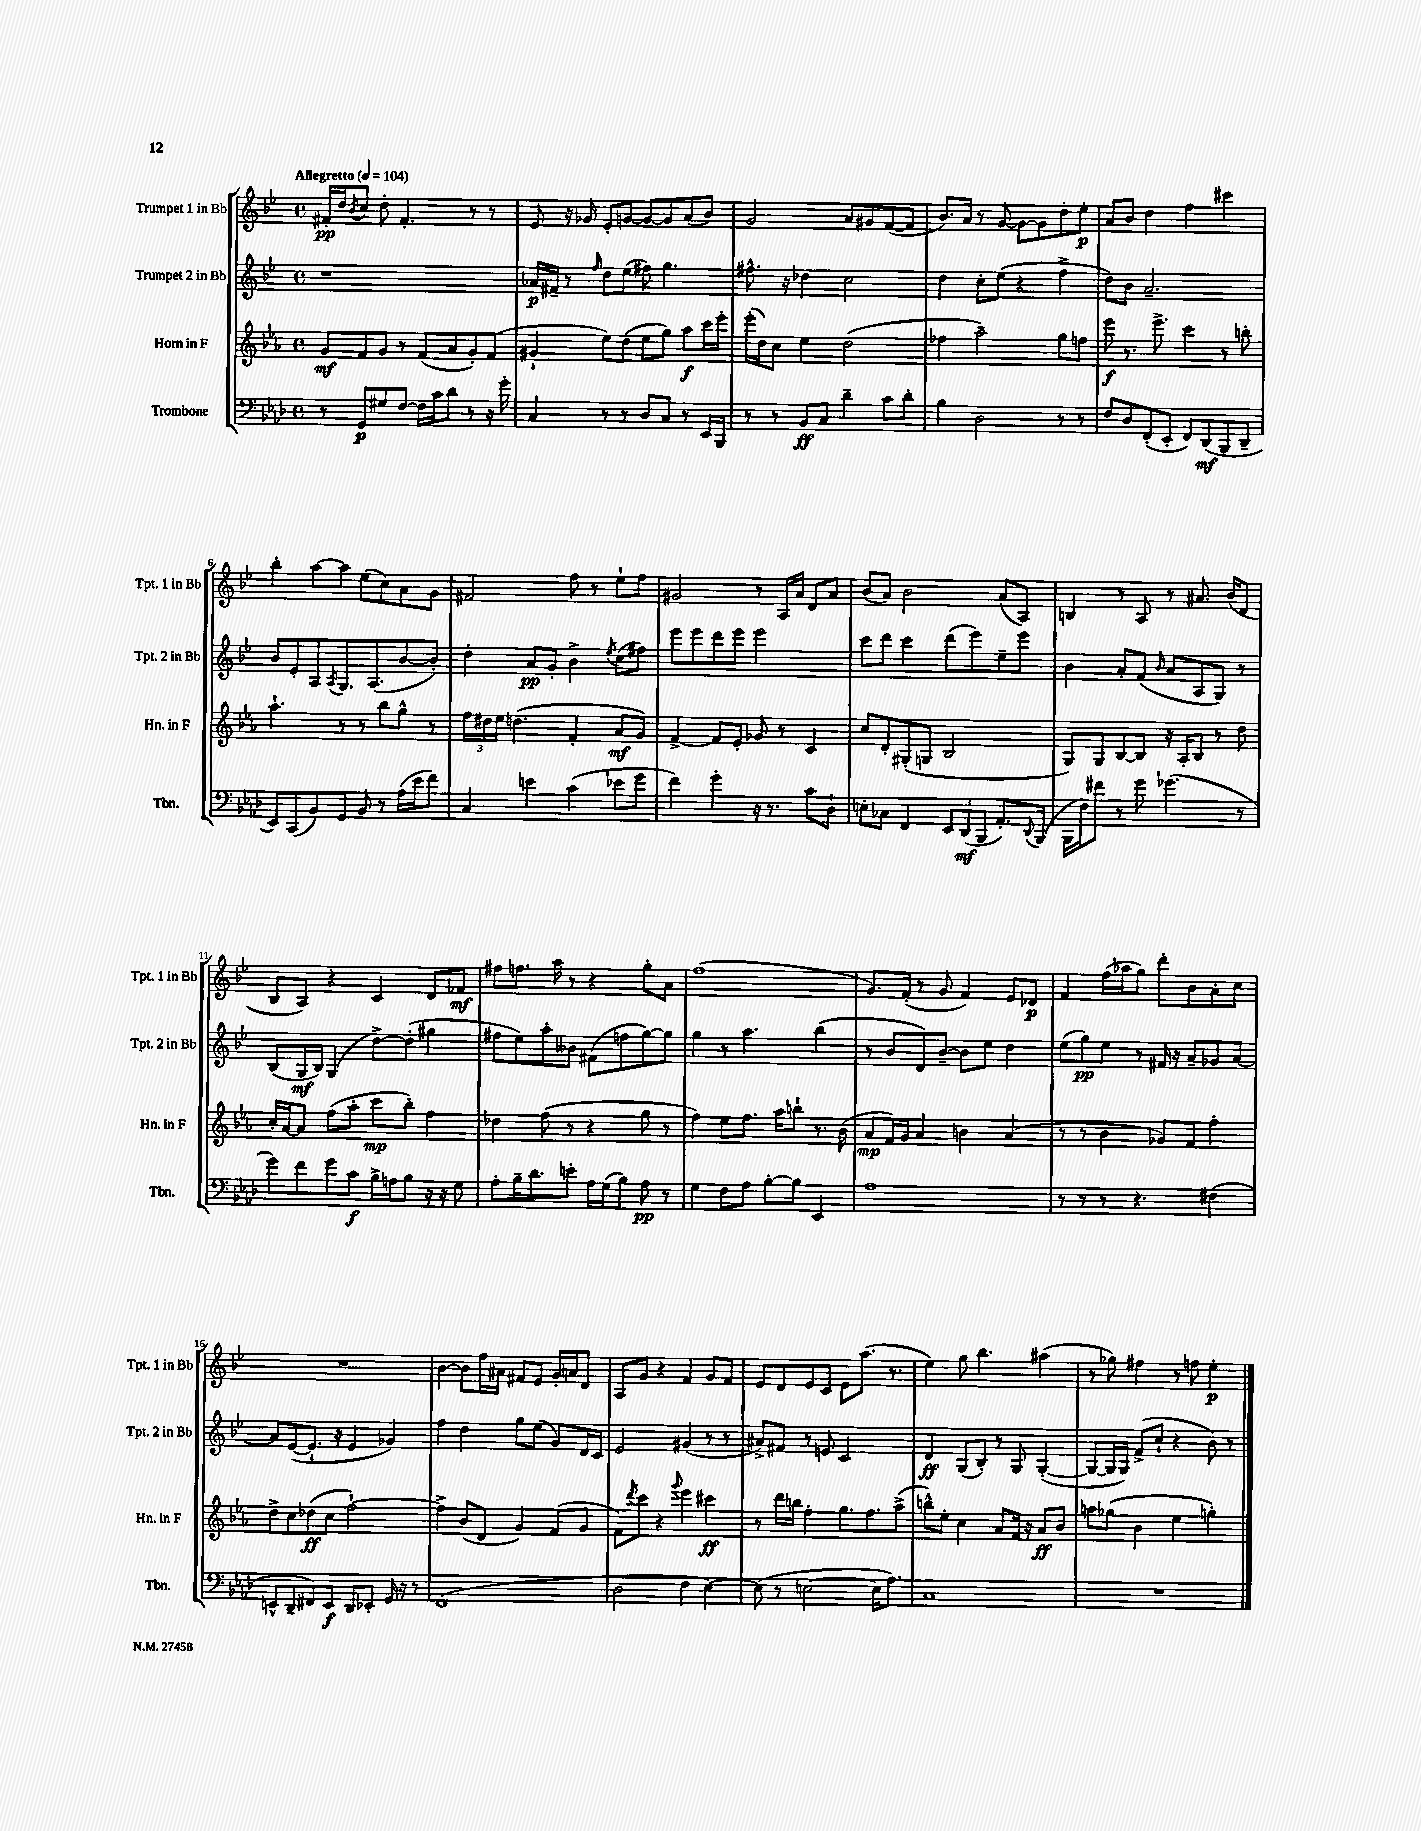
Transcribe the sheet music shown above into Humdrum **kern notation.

**kern	**kern	**kern	**kern
*staff4	*staff3	*staff2	*staff1
*clefF4	*clefG2	*clefG2	*clefG2
*k[b-e-a-d-]	*k[b-e-a-]	*k[b-e-]	*k[b-e-]
*M4/4	*M4/4	*M4/4	*M4/4
*met(c)	*met(c)	*met(c)	*met(c)
*MM104	*MM104	*MM104	*MM104
8r	8g	1r	16f#'
.	.	.	16dd
.	.	.	8qb-
8GG	8f	.	8cc
8G#	8g	.	8dd'
[8F	8r	.	4.f#'
16F]	(8f	.	.
16c	.	.	.
8d-	8a-	.	.
8r	8g')	.	8r
16r	(8f	.	8r
16g'	.	.	.
=	=	=	=
4C	4g#`	16a-	8e-
.	.	16f#~	.
.	.	8r	16r
.	.	.	16g-
.	.	16qqff	.
8r	8ee-)	8dd	8e-'
8r	(8dd	(8ee-	[8g
8D-	8ee-	8ff#)	8g_
8C	8gg)	4.gg	8g]
8r	8aa-	.	(8a
16EE-	16ccc	.	8b-)
16BBB-	16eee-'	.	.
=	=	=	=
8r	(16eee-'	8.ff#^^	2g
.	16dd)	.	.
8r	8cc	.	.
.	.	16r	.
8BB-	4ee-	4dd-	.
8C	.	.	.
4d-~	(2dd	2cc	8a
.	.	.	8g#
8c	.	.	([8f
8d-'	.	.	8f]
=	=	=	=
4B-	4ff-	4dd	8.b-)
.	.	.	16a
2D-	2aa-~)	8cc'	8r
.	.	(8ee-	[8g
.	.	4r	8g_
.	.	.	8g]
8r	8gg	4ff^	8dd'
8r	8ff	.	8ee-'
=	=	=	=
8F	8eee-	8dd)	8a
8D-	8.r	8b-	8b-
(8FF'	.	2.a~	4dd
.	8.eee-^	.	.
8EE-'	.	.	.
8FF)	4ccc	.	4ff
(8DD-	.	.	.
8BBB-	8r	.	4ccc#
8DD-~	8bb'	.	.
=	=	=	=
8EE-)	4.aa-`	8b-	4bb-'
(8CC	.	8e-'	.
8BB-)	.	8A	[8aa
.	.	8qA	.
8GG	8r	8.G	8aa]
8BB-	8r	.	(8ee-
.	.	(8.A	.
8r	8bb-	.	8cc)
(16A-	8gg^^	[8b-	8a
16e-	.	.	.
8f)	8r	8b-'])	8g
=	=	=	=
4C	24ff	4dd'	2f#
.	24dd#	.	.
.	24ee-	.	.
.	(4.dd	.	.
4e	.	8a	.
.	.	8g'	.
(4c	4f'	4b-^	8ff
.	.	.	8r
.	.	8qee-	.
8e-	8a-	(8cc	8ee-`
8g	8g)	8ff#)	8ff
=	=	=	=
4f)	[4f^	8eee-	2g#
.	.	8eee-	.
4g'	8f]	8ddd	.
.	8e-'	8eee-	.
16r	8g-	2eee-	8r
8.r	.	.	.
.	8r	.	16A
.	.	.	16a
8c	4c	.	8d
8D-`	.	.	8a
=	=	=	=
8E'	8cc	8ccc	(8b-
8C-	8d'	8ddd	8a)
4FF	(8G#'	4ccc	2b-
.	8G	.	.
12EE-	2B-	(8ddd	.
(12DD-	.	.	.
.	.	8eee-)	.
12BBB-	.	.	.
8.AA-')	.	8ee-~	(8a
.	.	8eee-	8A)
8qqDD-	.	.	.
(16BBB-	.	.	.
=	=	=	=
16BBB-	8G)	4b-	4B
16F)	.	.	.
8f#	8G	.	.
8r	[8B-	8a'	8r
8g	8B-]	(8f	8A
.	.	16qqb-	.
(4.g-	16r	8a	8r
.	16A-'	.	.
.	8B-	8A	8.a#
.	8r	8G)	.
.	.	.	(16b-
8r	8dd	8r	8d
=	=	=	=
8g)	16cc'	(8B-	8B-
.	[16a-	.	.
8f	8a-]	16G	8A)
.	.	16B-)	.
8g	(8ff	(4G	4r
8c	8aa-'	.	.
16B-^	8ccc	[8dd^)	4c
16A	.	.	.
8B-	8bb-')	(8dd']	.
16r	4ff	4gg#	8d
16r	.	.	.
8G	.	.	8f-
=	=	=	=
8A-'	4dd-	8ff#	8ff#
16B-~	.	8ee-)	8.ff
8.d-	.	.	.
.	(8ff	8aa'	.
.	.	.	16aa
8e'	8r	8b--	8r
16A-	4r	(8f#	4r
(16G	.	.	.
8B-)	.	8ff	.
8A-	8gg	[8gg)	8gg'
8r	8r	8gg]	8a
=	=	=	=
4G	4ff)	4gg	(1ff
8F	8ee-	8r	.
8A-	8.ff	4.aa	.
[8B-'	.	.	.
.	16aa-	.	.
8B-]	8bb`	.	.
4EE-	8.r	(4bb-	.
.	(16b-	.	.
=	=	=	=
1A-	8a-	8r	8.g)
.	16f)	8b-	.
.	16g	.	(16f'
.	4a-	8d)	8r
.	.	[8b-~	8g
.	4b	8b-]	4f)
.	.	8ee-	.
.	(4a-	4dd	8e-
.	.	.	8d-
=	=	=	=
8r	8r	(8ee-	4f
8r	8r	8gg)	.
8r	4b-	8ee-	(16ff
.	.	.	16aa-
4.r	.	8r	8gg)
.	8g-)	16f#	8ddd'
.	.	16r	.
.	8f	8a~	8b-
(4F#	4ff'	8g-	8a'
.	.	[8a	8cc
=	=	=	=
8EE^^	8dd^	8a]	1r
8DD-~	8cc	([8e-	.
8FF#)	(8dd-	8.e-`]	.
8EE	8cc	.	.
.	.	16r	.
8DD-	[2ff`)	4e-	.
8EE-'	.	.	.
16GG	.	4g-)	.
16r	.	.	.
8r	.	.	.
=	=	=	=
(1FF	4ff^]	4ff	[4b-
.	(8b-	4dd	8b-]
.	8d	.	16ff
.	.	.	16a#
.	4g)	8gg	8f#
.	.	(8ee-	8e-
.	(8f	8g)	16g'
.	.	.	16a
.	8g	16d	8d
.	.	16c	.
=	=	=	=
2D-	8f)	2e-	8A
.	8qddd	.	.
.	8ccc	.	8g
.	4r	.	4r
.	8qqggg	.	.
4F	4eee-	(4g#	4f
[4E-)	4ccc#	8r	8g
.	.	8r	8f
=	=	=	=
(8E-]	8r	8a#^)	8e-
8r	16ddd	8f#	8d
.	16bb	.	.
[2E	4ff'	8r	8e-
.	.	8e	8c
.	8.gg	2c	8e-
.	.	.	(8.aa
.	8.ff	.	.
16E]	.	.	.
8.A-)	.	.	8.r
.	(8aa-^	.	.
=	=	=	=
1C	8bb^^)	4d	4ee-)
.	8ee-'	.	.
.	4cc	(8G	8gg
.	.	8B-')	4.bb-
.	8a-	8r	.
.	16f	8G	.
.	16r	.	.
.	8a-	([4G'	(4aa#
.	8b-	.	.
=	=	=	=
1r	8aa	8G_	8r
.	(8gg-	16G]	8gg-)
.	.	16G)	.
.	4b-	(8f^	4ff#
.	.	8cc`	.
.	4ee-	4r	8r
.	.	.	8ff
.	4gg')	8b-)	4ee-'
.	.	8r	.
==	==	==	==
*-	*-	*-	*-
